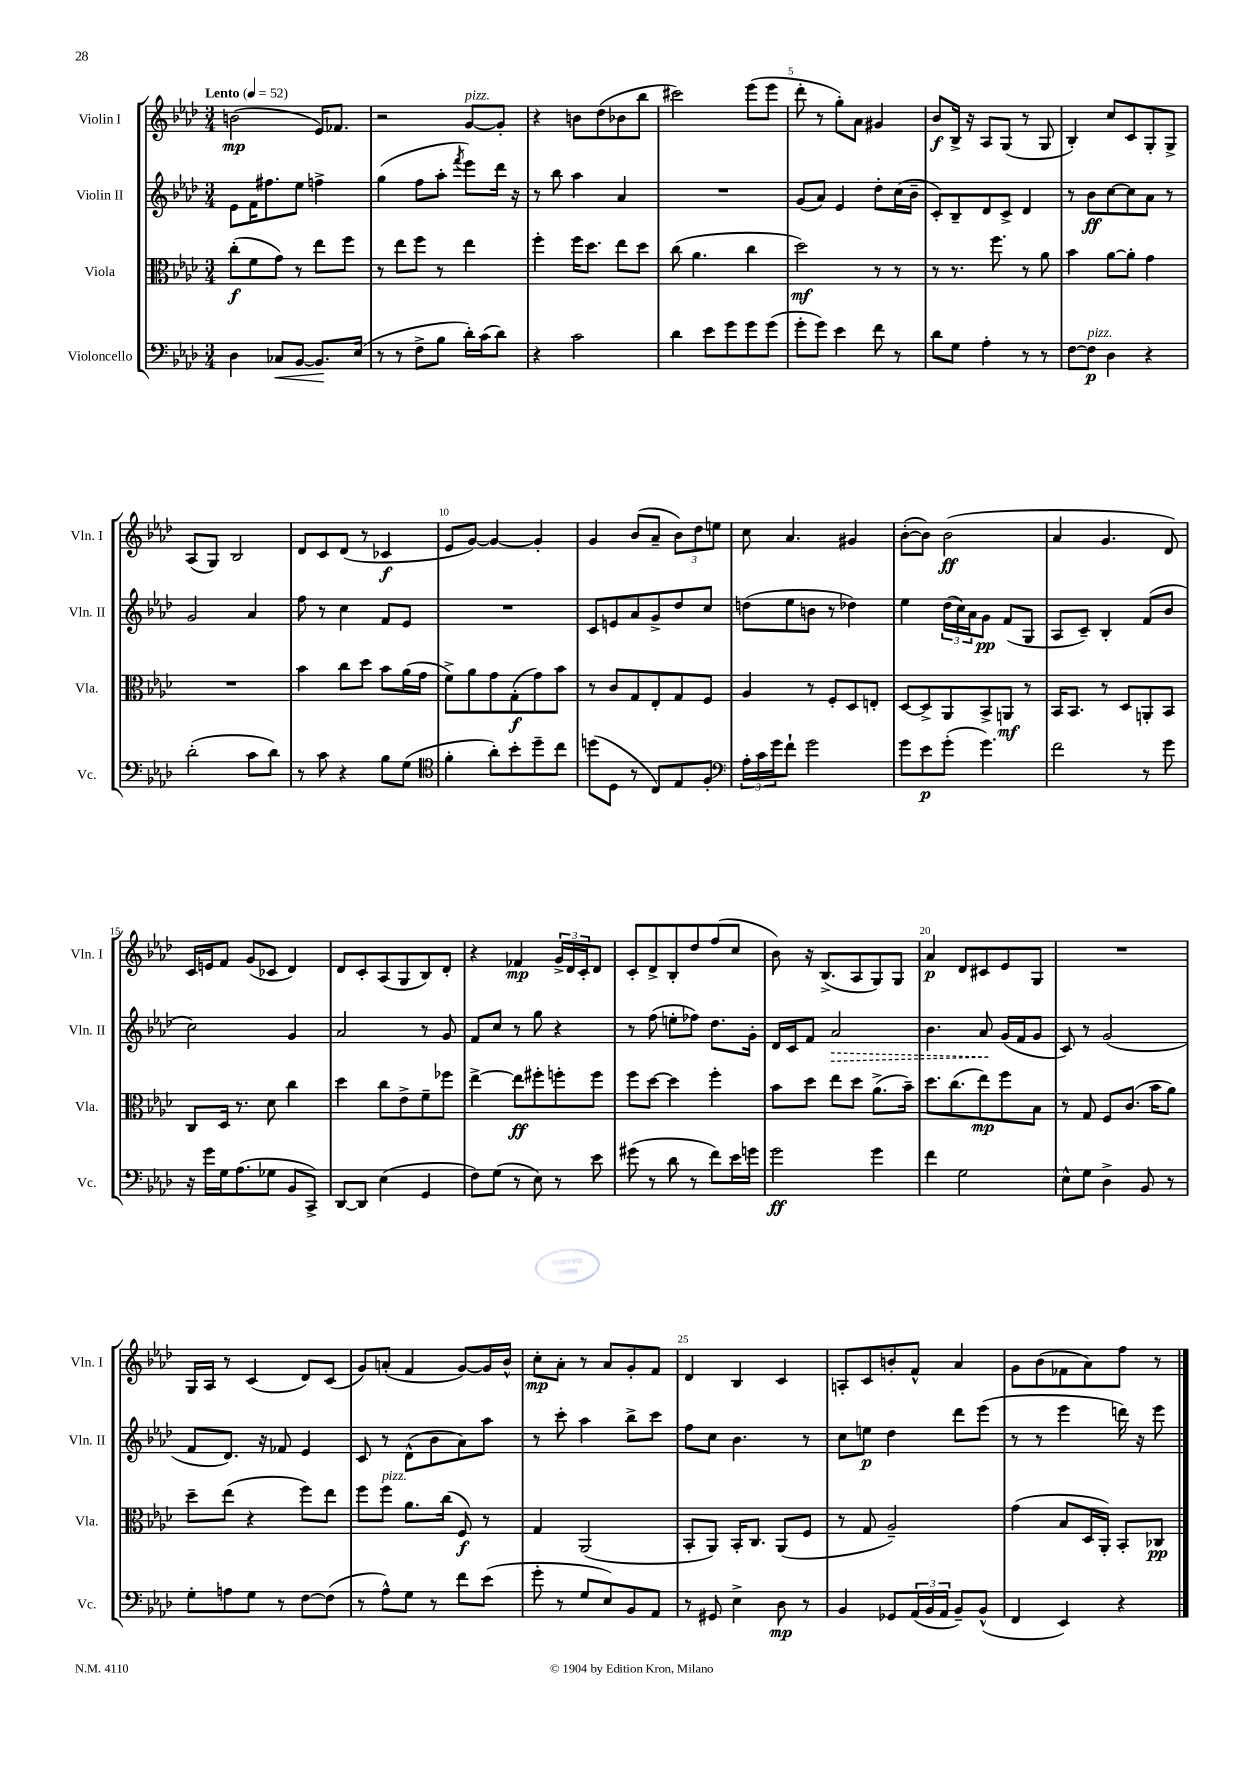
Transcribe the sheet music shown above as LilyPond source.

<<
\new StaffGroup <<
\new Staff = "s0" \with { instrumentName = "Violin I" shortInstrumentName = "Vln. I" } {
    \clef treble \key aes \major \numericTimeSignature \time 3/4 \tempo "Lento" 4 = 52
    b'2\mp( ees'16) fes'8. |
    r2 g'8~^\markup { \italic "pizz." } g'8-. |
    r4 b'8 des''8( bes'8 bes''8 |
    cis'''2) ees'''8( ees'''8 |
    des'''8-. r8 g''8-.) aes'8 gis'4 |
    bes'8\f bes16-> r16 aes8 g8( r8 g8 |
    bes4-.) c''8 c'8 g8-. g8-> |
    aes8( g8) bes2 |
    des'8 c'8 des'8( r8 ces'4\f |
    ees'8 g'8~) g'4~ g'4-. |
    g'4 bes'8( aes'8-- \tuplet 3/2 { bes'8) des''8 e''8 } |
    c''8 aes'4. gis'4 |
    bes'8~-.( bes'8) bes'2\ff( |
    aes'4 g'4. des'8) |
    c'16 e'16 f'8 g'8( ces'8 des'4) |
    des'8 c'8-. aes8( g8 bes8) des'8-. |
    r4 fes'4\mp \tuplet 3/2 { g'16-> des'16 c'16-. } des'8 |
    c'8-. des'8-> bes8-. des''8 f''8( c''8 |
    bes'8) r16 bes8.->( aes8 g8) g8 |
    aes'4\p des'8 cis'8 ees'8 g8 |
    R2. |
    g16 aes16 r8 c'4( des'8) c'8( |
    g'8) a'8-.( f'4 g'8~) g'16 bes'16-^ |
    c''8-.\mp aes'8-. r8 aes'8 g'8-. f'8 |
    des'4 bes4 c'4 |
    a8-. c'8 b'8-. f'8-^ aes'4 |
    g'8 bes'8( fes'8 aes'8) f''8 r8 \bar "|." |
}
\new Staff = "s1" \with { instrumentName = "Violin II" shortInstrumentName = "Vln. II" } {
    \clef treble \key aes \major \numericTimeSignature \time 3/4
    ees'8 f'16 fis''8. ees''8 f''4-> |
    g''4( f''8 aes''8-. \acciaccatura { f'''8 } ees'''8) des'''16 r16 |
    r8 bes''8 aes''4 aes'4 |
    R2. |
    g'8( aes'8) ees'4 des''8-. c''16( bes'16-- |
    c'8-.) bes8-- des'8 c'8-> des'4 |
    r8 bes'8\ff c''8~ c''8 aes'8 r8 |
    g'2 aes'4 |
    f''8 r8 c''4 f'8 ees'8 |
    R2. |
    c'8 e'8 aes'8 g'8-> des''8 c''8 |
    d''8( ees''8 b'8 r8 des''4) |
    ees''4 \tuplet 3/2 { des''16( c''16) aes'16 } g'8\pp f'8( g8 |
    aes8 c'8--) bes4-. f'8( bes'8 |
    c''2) g'4 |
    aes'2 r8 g'8 |
    f'8 c''8 r8 g''8 r4 |
    r8 f''8( e''8-. fes''8) des''8. g'16-. |
    des'16 c'16 f'8 \once \override Hairpin.style = #'dashed-line aes'2\> |
    bes'4. aes'8\! g'16( f'16 g'8 |
    c'8) r8 g'2( |
    f'8 des'8.) r16 fes'8 ees'4 |
    c'8 r8 des'8-^( bes'8 aes'8) aes''8 |
    r8 c'''8-. aes''4 bes''8-> c'''8 |
    f''8 c''8 bes'4. r8 |
    c''8 e''8\p des''4 des'''8 ees'''8( |
    r8 r8 ees'''4 d'''16) r16 ees'''8 \bar "|." |
}
\new Staff = "s2" \with { instrumentName = "Viola" shortInstrumentName = "Vla." } {
    \clef alto \key aes \major \numericTimeSignature \time 3/4
    c''8-.\f( f'8 g'8) r8 ees''8 f''8 |
    r8 ees''8 f''8 r8 ees''4 |
    f''4-. f''16 des''8. ees''8 des''8 |
    c''8( aes'4. c''4 |
    des''2\mf) r8 r8 |
    r8 r8. f''8. r8 aes'8 |
    bes'4 aes'8~ aes'8-. g'4 |
    R2. |
    bes'4 c''8 des''8 bes'8 aes'16( g'16 |
    f'8->) aes'8 g'8 g8-.\f( g'8) bes'8 |
    r8 c'8 g8 ees8-. g8 f8 |
    aes4 r8 f8-. des8 e8-. |
    des8~ des8-> aes,8 bes,8-> a,8\mf r8 |
    bes,16 bes,8. r8 des8 a,8-. bes,8 |
    c8 des16 r8. des'8 c''4 |
    des''4 c''8 ees'8-> f'8-- fes''8 |
    ees''4~-> ees''8\ff fis''8-. f''8-. f''8 |
    f''8 des''8~ des''4 f''4-. |
    bes'8 des''8 ees''8 des''8 aes'8.->( bes'16--) |
    des''8. c''8.( ees''8\mp) f''8 bes8 |
    r8 g8 f8 c'8.( bes'16 aes'8) |
    des''8-- ees''8( r4 f''8) ees''8 |
    f''8 f''8^\markup { \italic "pizz." } aes'8. c''16( f8\f) r8 |
    g4 aes,2( |
    bes,8-. aes,8) bes,16-. c8. aes,8( f8 |
    r8 g8 aes2--) |
    g'4( bes8 des16 aes,16-.) bes,8-. ces8\pp \bar "|." |
}
\new Staff = "s3" \with { instrumentName = "Violoncello" shortInstrumentName = "Vc." } {
    \clef bass \key aes \major \numericTimeSignature \time 3/4
    des4 ces8\< bes,8~ bes,8.\! ees16( |
    r8 r8 f8-> bes8 des'16-.) c'16( des'8) |
    r4 c'2 |
    des'4 ees'8 g'8 g'8 g'8( |
    g'8-. g'8) ees'4 f'8 r8 |
    des'8 g8 aes4-. r8 r8 |
    f8~ f8\p^\markup { \italic "pizz." } des4 r4 |
    des'2-.( c'8 des'8) |
    r8 c'8 r4 bes8 g8( |
    \clef tenor f'4-. aes'8-.) bes'8-. des''8-- c''8 |
    d''8( des8 r8 c8) ees8 f8-. |
    \clef bass \tuplet 3/2 { aes16-. c'16 g'16 } f'8-! g'2 |
    g'8 ees'8\p g'8-.( g'4.) |
    f'2 r8 g'8 |
    r16 g'16 g16 aes8.( ges8 bes,8 c,8->) |
    des,8~ des,8 ees4( g,4 |
    f8) g8( r8 ees8) r8 ees'8 |
    gis'8( r8 des'8 r8 f'8) ees'16 g'16 |
    g'2\ff g'4 |
    f'4 g2 |
    ees8-^ g8 des4-> bes,8 r8 |
    g8-. a8 g8 r8 f8~ f8( |
    r8 aes8-^) g8 r8 f'8 ees'8( |
    g'8-. r8 g8 ees8) bes,8 aes,8 |
    r8 gis,8 ees4-> des8\mp r8 |
    bes,4 ges,8 \tuplet 3/2 { aes,16( bes,16 aes,16 } bes,8--) bes,8-^( |
    f,4 ees,4) r4 \bar "|." |
}
>>
>>
\layout { \context { \Score \override BarNumber.break-visibility = ##(#f #t #t) barNumberVisibility = #(every-nth-bar-number-visible 5) } }
